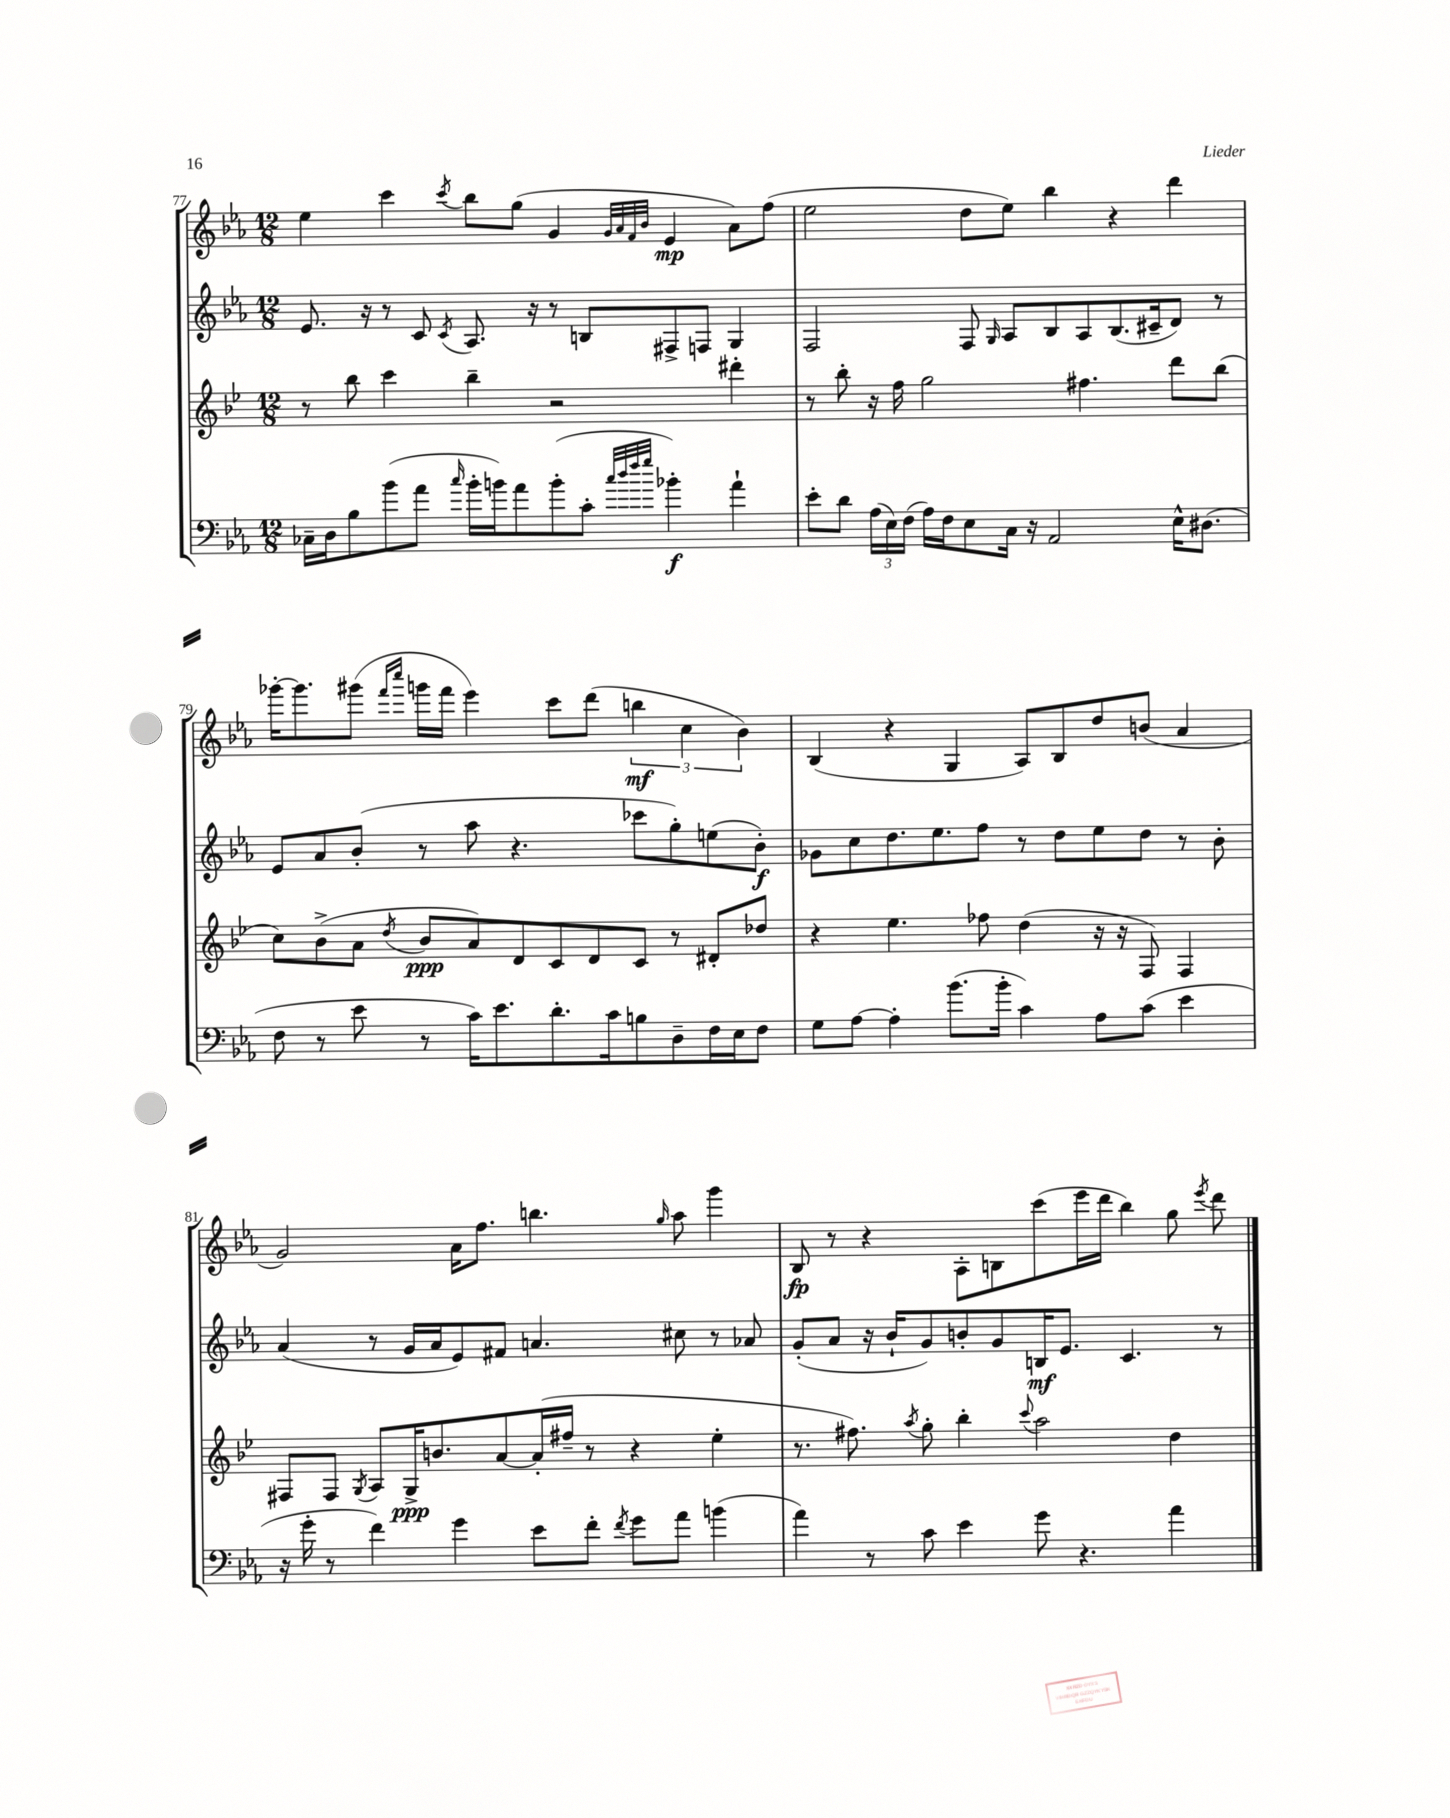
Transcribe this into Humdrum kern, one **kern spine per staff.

**kern	**dynam	**kern	**dynam	**kern	**dynam	**kern	**dynam
*part4	*part4	*part3	*part3	*part2	*part2	*part1	*part1
*staff4	*staff4	*staff3	*staff3	*staff2	*staff2	*staff1	*staff1
*clefF4	*	*clefG2	*	*clefG2	*	*clefG2	*
*k[b-e-a-]	*	*k[b-e-]	*	*k[b-e-a-]	*	*k[b-e-a-]	*
*M12/8	*	*M12/8	*	*M12/8	*	*M12/8	*
=77	=77	=77	=77	=77	=77	=77	=77
16C-X~\LL	.	8r	.	8.e-/	.	4ee-\	.
16D\J	.	.	.	.	.	.	.
8B-\	.	8bb-\	.	.	.	.	.
.	.	.	.	16r	.	.	.
(8b-\	.	4ccc\	.	8r	.	4ccc\	.
8a-\J	.	.	.	8c/	.	.	.
16qqcc/	.	.	.	8qc/	.	8qccc/	.
16b-'\LL	.	4bb-~\	.	8.A-/	.	8bb-\L	.
16bn\J)	.	.	.	.	.	.	.
8a-\	.	.	.	.	.	(8gg\J	.
.	.	.	.	16r	.	.	.
(8b'\	.	2r	.	8r	.	4g/	.
8c'\J	.	.	.	8Bn/L	.	.	.
32qqcc/LLL	.	.	.	.	.	32qqg/LLL	.
32qqdd/	.	.	.	.	.	32qqa-/	.
32qqff/	.	.	.	.	.	32qqf/	.
32qqgg/JJJ	.	.	.	.	.	32qqb-/JJJ	.
4b-X'\)	f	.	.	8F#X^/	.	4e-/	mp
.	.	.	.	8Fn/J	.	.	.
4a-`\	.	4ddd#X'\	.	4G/	.	8a-\L)	.
.	.	.	.	.	.	(8ff\J	.
=78	=78	=78	=78	=78	=78	=78	=78
8e-'\L	.	8r	.	2F/	.	2ee-\	.
8d\J	.	8bb-'\	.	.	.	.	.
(24A-\LL	.	16r	.	.	.	.	.
24E-\)	.	.	.	.	.	.	.
.	.	16ff\	.	.	.	.	.
(24F\JJ	.	.	.	.	.	.	.
16A-\LL)	.	2gg\	.	.	.	.	.
16F\J	.	.	.	.	.	.	.
8E-\	.	.	.	8F/	.	8dd\L	.
.	.	.	.	16qqG/	.	.	.
16C\Jk	.	.	.	8A-/L	.	8ee-\J)	.
16r	.	.	.	.	.	.	.
2AA-/	.	.	.	8B-/	.	4bb-\	.
.	.	4.ff#X\	.	8A-/	.	.	.
.	.	.	.	(8.B-/	.	4r	.
.	.	.	.	16c#X~/k	.	.	.
16E-^^\KL	.	8ddd\L	.	8d/J)	.	4ddd\	.
(8.D#X\J	.	.	.	.	.	.	.
.	.	(8bb-\J	.	8r	.	.	.
!!LO:LB:g=z
=79	=79	=79	=79	=79	=79	=79	=79
8F\	.	8cc\L)	.	8e-/L	.	[16ggg-X'\KL	.
.	.	.	.	.	.	8.ggg-\]	.
8r	.	(8b-^\	.	8a-/	.	.	.
8e-\	.	8a\J	.	(8b-'/J	.	(8ggg#X\J	.
.	.	.	.	.	.	16qqfff/LL	.
.	.	8qdd/	.	.	.	16qqcccc/JJ	.
8r	.	8b-/L	ppp	8r	.	16gggn\LL	.
.	.	.	.	.	.	16fff\JJ	.
16c\KL)	.	8a/)	.	8aa-\	.	4eee-\)	.
8.e-\	.	.	.	.	.	.	.
.	.	8d/	.	4.r	.	.	.
8.d'\	.	8c/	.	.	.	8ccc\L	.
.	.	8d/	.	.	.	(8ddd\J	.
16c\k	.	.	.	.	.	.	.
8Bn\	.	8c/J	.	8ccc-X\L	.	6bbn\	mf
8D~\	.	8r	.	8gg'\)	.	.	.
.	.	.	.	.	.	6cc\	.
16F\L	.	8d#X'/L	.	(8een\	.	.	.
16E-\J	.	.	.	.	.	.	.
.	.	.	.	.	.	6b-\)	.
8F\J	.	8dd-X/J	.	8b-'\J)	f	.	.
=80	=80	=80	=80	=80	=80	=80	=80
8G\L	.	4r	.	8g-X\L	.	(4B-/	.
[8A-\J	.	.	.	8cc\	.	.	.
4A-'\]	.	4.ee-\	.	8.dd\	.	4r	.
.	.	.	.	8.ee-\	.	.	.
(8.b-\L	.	.	.	.	.	4G/	.
.	.	8ff-X\	.	8ff\J	.	.	.
16b-'\Jk	.	.	.	.	.	.	.
4c\)	.	(4dd\	.	8r	.	8A-/L)	.
.	.	.	.	8dd\L	.	8B-/	.
8A-\L	.	16r	.	8ee-\	.	8dd/	.
.	.	16r	.	.	.	.	.
(8c\J	.	8F/)	.	8dd\J	.	(8bn/J	.
4e-\	.	4F/	.	8r	.	4a-/	.
.	.	.	.	8b-'\	.	.	.
!!LO:LB:g=z
=81	=81	=81	=81	=81	=81	=81	=81
16r	.	8F#X/L	.	(4a-/	.	2g/)	.
16g'\	.	.	.	.	.	.	.
8r	.	8F#/J	.	.	.	.	.
.	.	8qG/	.	.	.	.	.
4f\)	.	8A/L	.	8r	.	.	.
.	.	16G^/K	ppp	16g/LL	.	.	.
.	.	8.bn/	.	16a-/J	.	.	.
4g\	.	.	.	8e-/)	.	16a-\KL	.
.	.	.	.	.	.	8.ff\J	.
.	.	[8a/	.	8f#X/J	.	.	.
8e-\L	.	(16a'/L]	.	4.an/	.	4.bbn\	.
.	.	16ff#X~/JJ	.	.	.	.	.
8f'\J	.	8r	.	.	.	.	.
8qf/	.	.	.	.	.	.	.
8g\L	.	4r	.	.	.	.	.
.	.	.	.	.	.	16qqgg/	.
8a-\J	.	.	.	8cc#X\	.	8aa-\	.
(4bn\	.	4ee-'\	.	8r	.	4ggg\	.
.	.	.	.	8a-X/	.	.	.
=82	=82	=82	=82	=82	=82	=82	=82
4a-\)	.	8.r	.	(8g'/L	.	8B-/	fp
.	.	.	.	8a-/J	.	8r	.
.	.	8.ff#X\)	.	.	.	.	.
8r	.	.	.	16r	.	4r	.
.	.	.	.	16b-`/KL	.	.	.
.	.	8qaa/	.	.	.	.	.
8c\	.	8gg'\	.	8g/)	.	.	.
4e-\	.	4bb-'\	.	8bn'/	.	8A-'\L	.
.	.	.	.	8g/	.	8Bn\	.
.	.	8qqccc/	.	.	.	.	.
8g\	.	2aa\	.	16Bn/K	mf	(8ccc\	.
.	.	.	.	8.e-/J	.	.	.
4.r	.	.	.	.	.	16eee-\L	.
.	.	.	.	.	.	16ddd\JJ	.
.	.	.	.	4.c/	.	4bb-\)	.
4a-\	.	4dd\	.	.	.	8gg\	.
.	.	.	.	.	.	8qeee-/	.
.	.	.	.	8r	.	8ddd\	.
==	==	==	==	==	==	==	==
*-	*-	*-	*-	*-	*-	*-	*-
